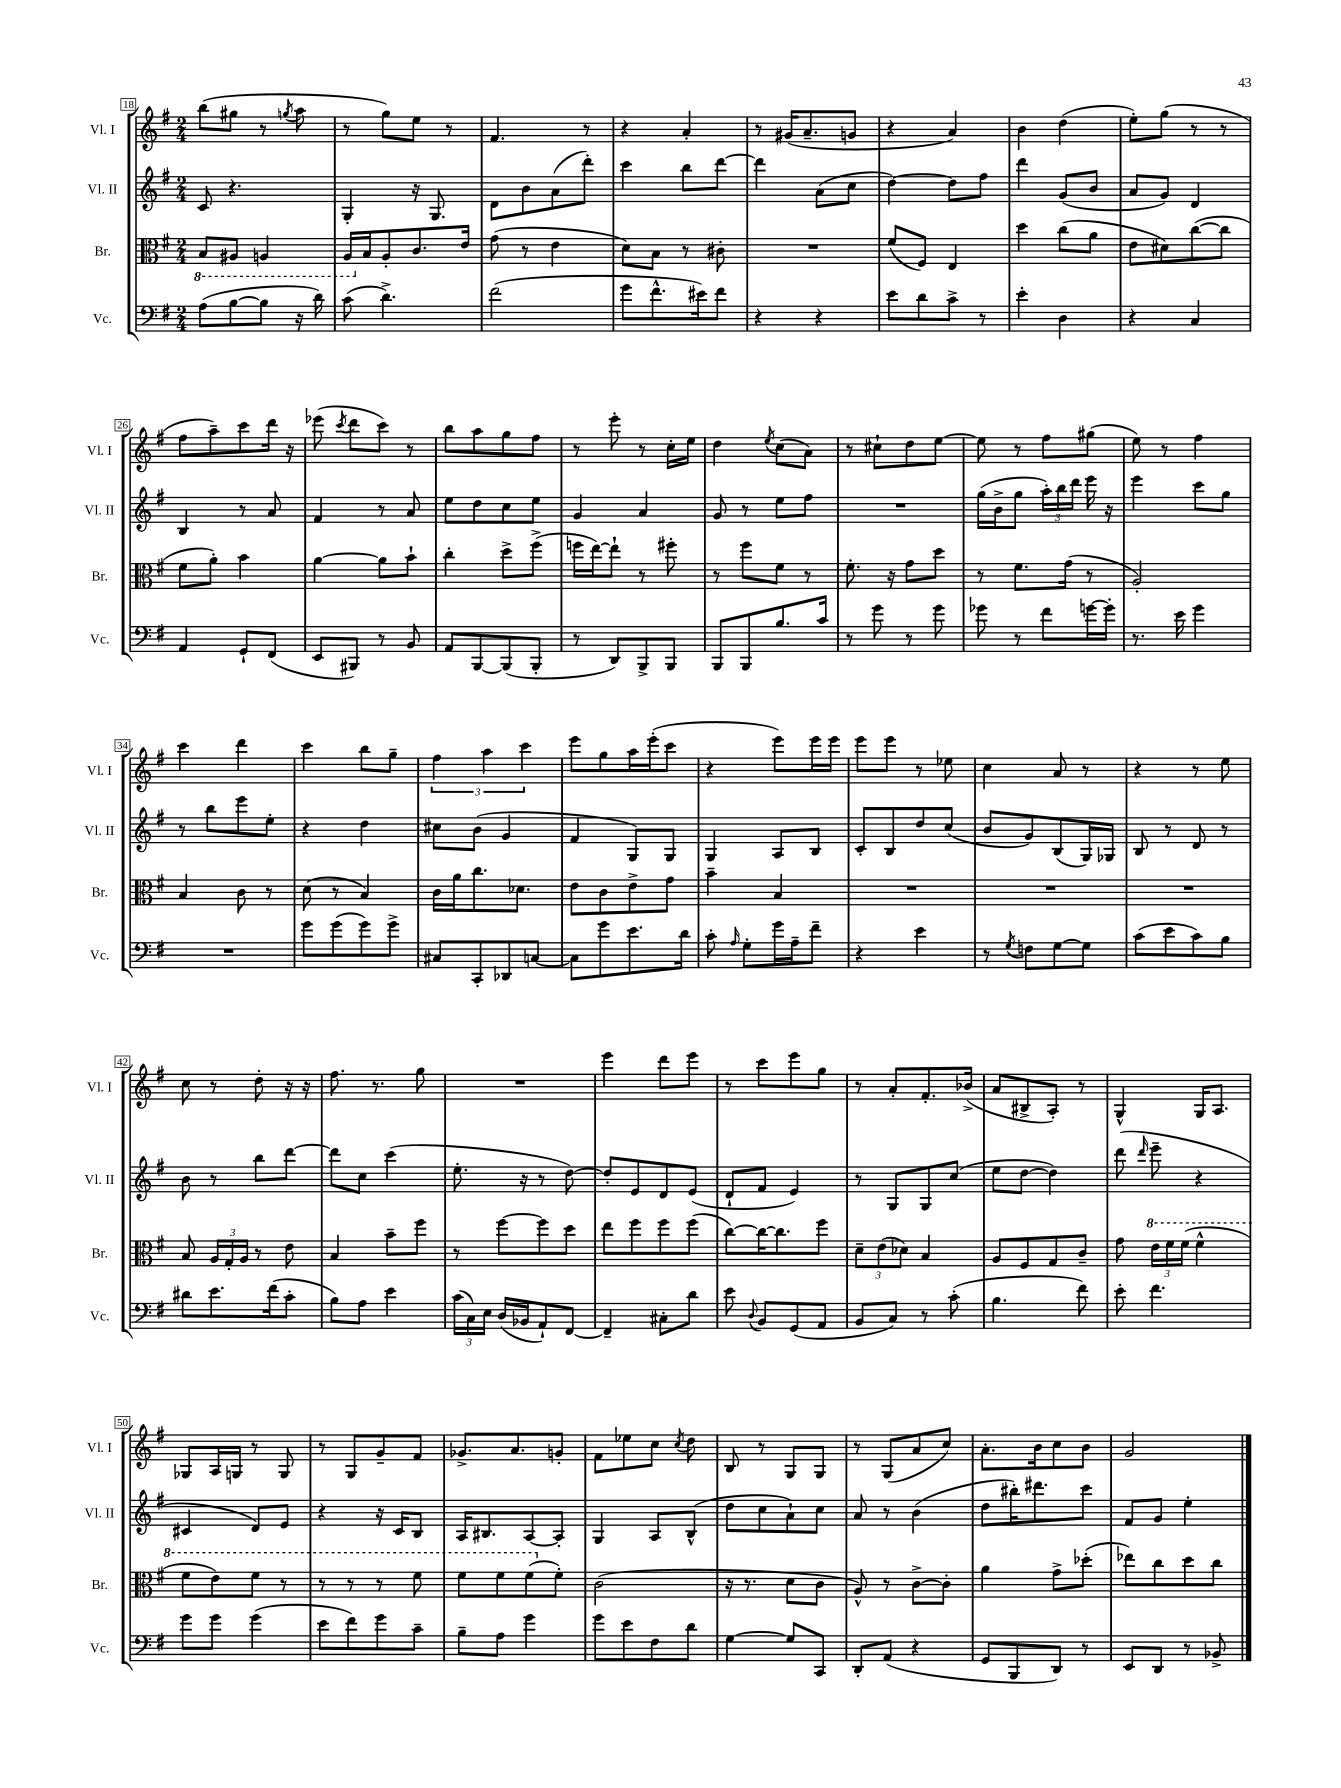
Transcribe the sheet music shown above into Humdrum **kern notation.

**kern	**kern	**kern	**kern
*part4	*part3	*part2	*part1
*staff4	*staff3	*staff2	*staff1
*I"Vc.	*I"Br.	*I"Vl. II	*I"Vl. I
*I'Vc.	*I'Br.	*I'Vl. II	*I'Vl. I
*clefF4	*clefC3	*clefG2	*clefG2
*k[f#]	*k[f#]	*k[f#]	*k[f#]
*M2/4	*M2/4	*M2/4	*M2/4
*	*8ba	*	*
=18	=18	=18	=18
(8A\L	8BB/L	8c/	(8bb\L
[8B\	8AA#X/J	4.r	8gg#X\J
8B\J]	4AAn/	.	8r
.	.	.	8qggn/
16r	.	.	8aa\
16d\)	.	.	.
=19	=19	=19	=19
(8c\	16AA/LL	4G'/	8r
*	*X8ba	*	*
.	16B/J	.	.
4.d^\)	8A'/	.	8gg\L)
.	8.c/	16r	8ee\J
.	.	8.G/	.
.	.	.	8r
.	16e/Jk	.	.
=20	=20	=20	=20
(2f#\	(8g\	8d\L	4.f#/
.	8r	8b\	.
.	4e\	(8a\	.
.	.	8ddd'\J)	8r
=21	=21	=21	=21
8g\L	8d\L)	4ccc\	4r
8.f#^^\	8B\J	.	.
.	8r	8bb\L	4a'/
16e#X\k)	.	.	.
8f#\J	8c#X'\	[8ddd\J	.
=22	=22	=22	=22
4r	2r	4ddd\]	8r
.	.	.	(16g#X/KL
.	.	.	8.a~/
4r	.	(8a\L	.
.	.	8cc\J	8gn/J
=23	=23	=23	=23
8e\L	(8f#/L	[4dd\)	4r
8d\	8F#/J)	.	.
8c^\J	4E/	8dd\L]	4a/)
8r	.	8ff#\J	.
=24	=24	=24	=24
4e'\	4dd\	4ddd\	4b\
4D\	(8cc\L	(8g/L	(4dd\
.	8a\J	8b/J	.
=25	=25	=25	=25
4r	8e\L	8a/L	8ee'\L)
.	8d#X\)	8g/J)	(8gg\J
4C/	([8cc\	4d/	8r
.	8cc\J]	.	8r
!!LO:LB:g=z
=26	=26	=26	=26
4AA/	8f#\L	4B/	8ff#\L
.	8a'\J)	.	8aa~\)
8GG`/L	4b\	8r	8ccc\
(8FF#/J	.	8a/	16ddd\Jk
.	.	.	16r
=27	=27	=27	=27
8EE/L	[4a\	4f#/	(8eee-X\
.	.	.	8qccc/
8BBB#X/J)	.	.	8ddd\L
8r	8a\L]	8r	8ccc\J)
8BB/	8b`\J	8a/	8r
=28	=28	=28	=28
8AA/L	4cc'\	8ee\L	8bb\L
[8BBB/	.	8dd\	8aa\
(8BBB/]	8dd^\L	8cc\	8gg\
8BBB'/J	(8ff#^\J	8ee\J	8ff#\J
=29	=29	=29	=29
8r	16ffn\LL	4g/	8r
.	[16ee\J)	.	.
8DD/L)	8ee`\J]	.	8eee'\
8BBB^/	8r	4a/	8r
8BBB/J	8ff#X'\	.	16cc'\LL
.	.	.	16ee\JJ
=30	=30	=30	=30
8BBB/L	8r	8g/	4dd\
8BBB/	8ff#\L	8r	.
.	.	.	8qee/
8.B/	8f#\J	8ee\L	(8cc\L
.	8r	8ff#\J	8a\J)
16c/Jk	.	.	.
=31	=31	=31	=31
8r	8.f#'\	2r	8r
8g\	.	.	8cc#X`\L
.	16r	.	.
8r	8g\L	.	8dd\
8g\	8dd\J	.	[8ee\J
=32	=32	=32	=32
8g-X\	8r	(16gg\LL	8ee\]
.	.	16b^\J	.
8r	8.f#\L	8gg\J	8r
8f#\L	.	24aa'\LL)	8ff#\L
.	.	24bb\	.
.	(16g\Jk	.	.
.	.	24ddd\JJ	.
[16gn\L	8r	16eee\	(8gg#X\J
16g'\JJ]	.	16r	.
=33	=33	=33	=33
8.r	2A'/)	4eee\	8ee\)
.	.	.	8r
16e\	.	.	.
4g\	.	8ccc\L	4ff#\
.	.	8gg\J	.
!!LO:LB:g=z
=34	=34	=34	=34
2r	4B/	8r	4ccc\
.	.	8bb\L	.
.	8c\	8eee\	4ddd\
.	8r	8ee'\J	.
=35	=35	=35	=35
8g\L	(8d\	4r	4ccc\
(8g\	8r	.	.
8g\)	4B/)	4dd\	8bb\L
8g^\J	.	.	8gg~\J
=36	=36	=36	=36
8C#X/L	16c\LL	8cc#X\L	6ff#\
.	16a\J	.	.
8CC'/	8.cc\	(8b\J	.
.	.	.	6aa\
8DD-X/	.	4g/	.
.	8.d-X\J	.	.
.	.	.	6ccc\
[8Cn/J	.	.	.
=37	=37	=37	=37
8C\L]	8e\L	4f#/	8eee\L
8g\	8c\	.	8gg\
8.e\	8e^\	8G/L)	16aa\L
.	.	.	(16eee'\J
.	8g\J	8G/J	8ccc\J
16d\Jk	.	.	.
=38	=38	=38	=38
8c'\	4b~\	4G/	4r
16qqA/	.	.	.
8G'\L	.	.	.
16g\L	4B/	8A/L	8eee\L)
16A~\J	.	.	.
8f#~\J	.	8B/J	16eee\L
.	.	.	16eee\JJ
=39	=39	=39	=39
4r	2r	8c'/L	8eee\L
.	.	8B/	8eee\J
4e\	.	8dd/	8r
.	.	(8cc/J	8ee-X\
=40	=40	=40	=40
8r	2r	8b/L	4cc\
8qG/	.	.	.
8Fn\L	.	8g/)	.
[8G\	.	(8B/	8a/
8G\J]	.	16G/L)	8r
.	.	16G-X/JJ	.
=41	=41	=41	=41
(8c\L	2r	8B/	4r
8e\	.	8r	.
8c\)	.	8d/	8r
8B\J	.	8r	8ee\
!!LO:LB:g=z
=42	=42	=42	=42
8d#X\L	8B/	8b\	8cc\
8.e\	24A/LL	8r	8r
.	24G'/	.	.
.	24A/JJ	.	.
.	8r	8bb\L	8dd'\
(16f#\k	.	.	.
8c'\J	8e\	[8ddd\J	16r
.	.	.	16r
=43	=43	=43	=43
8B\L)	4B/	8ddd\L]	8.ff#\
8A\J	.	8cc\J	.
.	.	.	8.r
4e\	8b~\L	(4ccc\	.
.	8ff#\J	.	8gg\
=44	=44	=44	=44
(24c\LL	8r	8.ee'\	2r
24C\)	.	.	.
24E\JJ	.	.	.
(16D/LL	[8ff#\L	.	.
16BB-X/J	.	16r	.
8AA`/)	8ff#\]	8r	.
[8FF#/J	8dd\J	[8dd\)	.
=45	=45	=45	=45
4FF#~/]	8ee\L	8dd'/L]	4eee\
.	8ff#\	8e/	.
8C#X'\L	8ff#\	8d/	8ddd\L
8d\J	(8ff#\J	(8e/J	8eee\J
=46	=46	=46	=46
8e\	[8cc\L)	8d`/L	8r
8qqD/	.	.	.
8BB/L	16cc\K_	8f#/J	8ccc\L
.	8.cc\]	.	.
(8GG/	.	4e/)	8eee\
8AA/J	8ff#\J	.	8gg\J
=47	=47	=47	=47
8BB/L	12d~\L	8r	8r
.	(12e\	.	.
8C/J)	.	8G/L	8a'/L
.	12d-X\J)	.	.
8r	4B/	8G/	8.f#'/
(8c'\	.	(8cc/J	.
.	.	.	(16b-X^/Jk
=48	=48	=48	=48
4.B\	8A/L	8ee\L	8a/L
.	8F#/	[8dd\J	8B#X^/
.	8G/	4dd\])	8A'/J)
8f#\)	8c~/J	.	8r
=49	=49	=49	=49
8e'\	8g\	(8ddd\	4G^^/
.	.	16qqddd/	.
*	*8va	*	*
4.f#\	24ee\LL	8eee~\	.
.	24ff#\	.	.
.	(24ff#\JJ	.	.
.	4ff#^^\	4r	16G/KL
.	.	.	8.A/J
!!LO:LB:g=z
=50	=50	=50	=50
8g\L	8ff#\L	4c#X/	8G-X/L
8g\J	8ee\)	.	16A/L
.	.	.	16Gn/JJ
(4g\	8ff#\J	8d/L)	8r
.	8r	8e/J	8G/
=51	=51	=51	=51
8e\L	8r	4r	8r
8f#\)	8r	.	8G/L
8g\	8r	16r	8g~/
.	.	16c/KL	.
8c~\J	8ff#\	8B/J	8f#/J
=52	=52	=52	=52
8B~\L	8ff#\L	16A/KL	8.g-X^/L
.	.	8.B#X/	.
8A\J	8ff#\	.	.
.	.	.	8.a/
4g\	(8ff#\	[8A/	.
*	*X8va	*	*
.	8f#'\J)	8A'/J]	8gn'/J
=53	=53	=53	=53
8g\L	(2c\	4G/	8f#\L
8e\	.	.	8ee-X\
8F#\	.	8A/L	8cc\J
.	.	.	8qcc/
8d\J	.	(8B^^/J	8dd\
=54	=54	=54	=54
[4G\	16r	8dd\L	8B/
.	8.r	.	.
.	.	8cc\	8r
8G/L]	8d\L	8a`\)	8G/L
8CC/J	8c\J	8cc\J	8G/J
=55	=55	=55	=55
8DD'/L	8A^^/)	8a/	8r
(8AA/J	8r	8r	(8G/L
4r	[8c^\L	(4b\	8a/
.	8c'\J]	.	8cc/J)
=56	=56	=56	=56
8GG/L	4a\	8dd\L	8.a'\L
8BBB/	.	16bb#X'\K)	.
.	.	8.ddd#X\	16b\k
8DD/J)	8g^\L	.	8cc\
8r	(8dd-X'\J	8ccc\J	8b\J
=57	=57	=57	=57
8EE/L	8ee-X\L)	8f#/L	2g/
8DD/J	8cc\	8g/J	.
8r	8dd\	4ee'\	.
8BB-X^/	8cc\J	.	.
==	==	==	==
*-	*-	*-	*-
